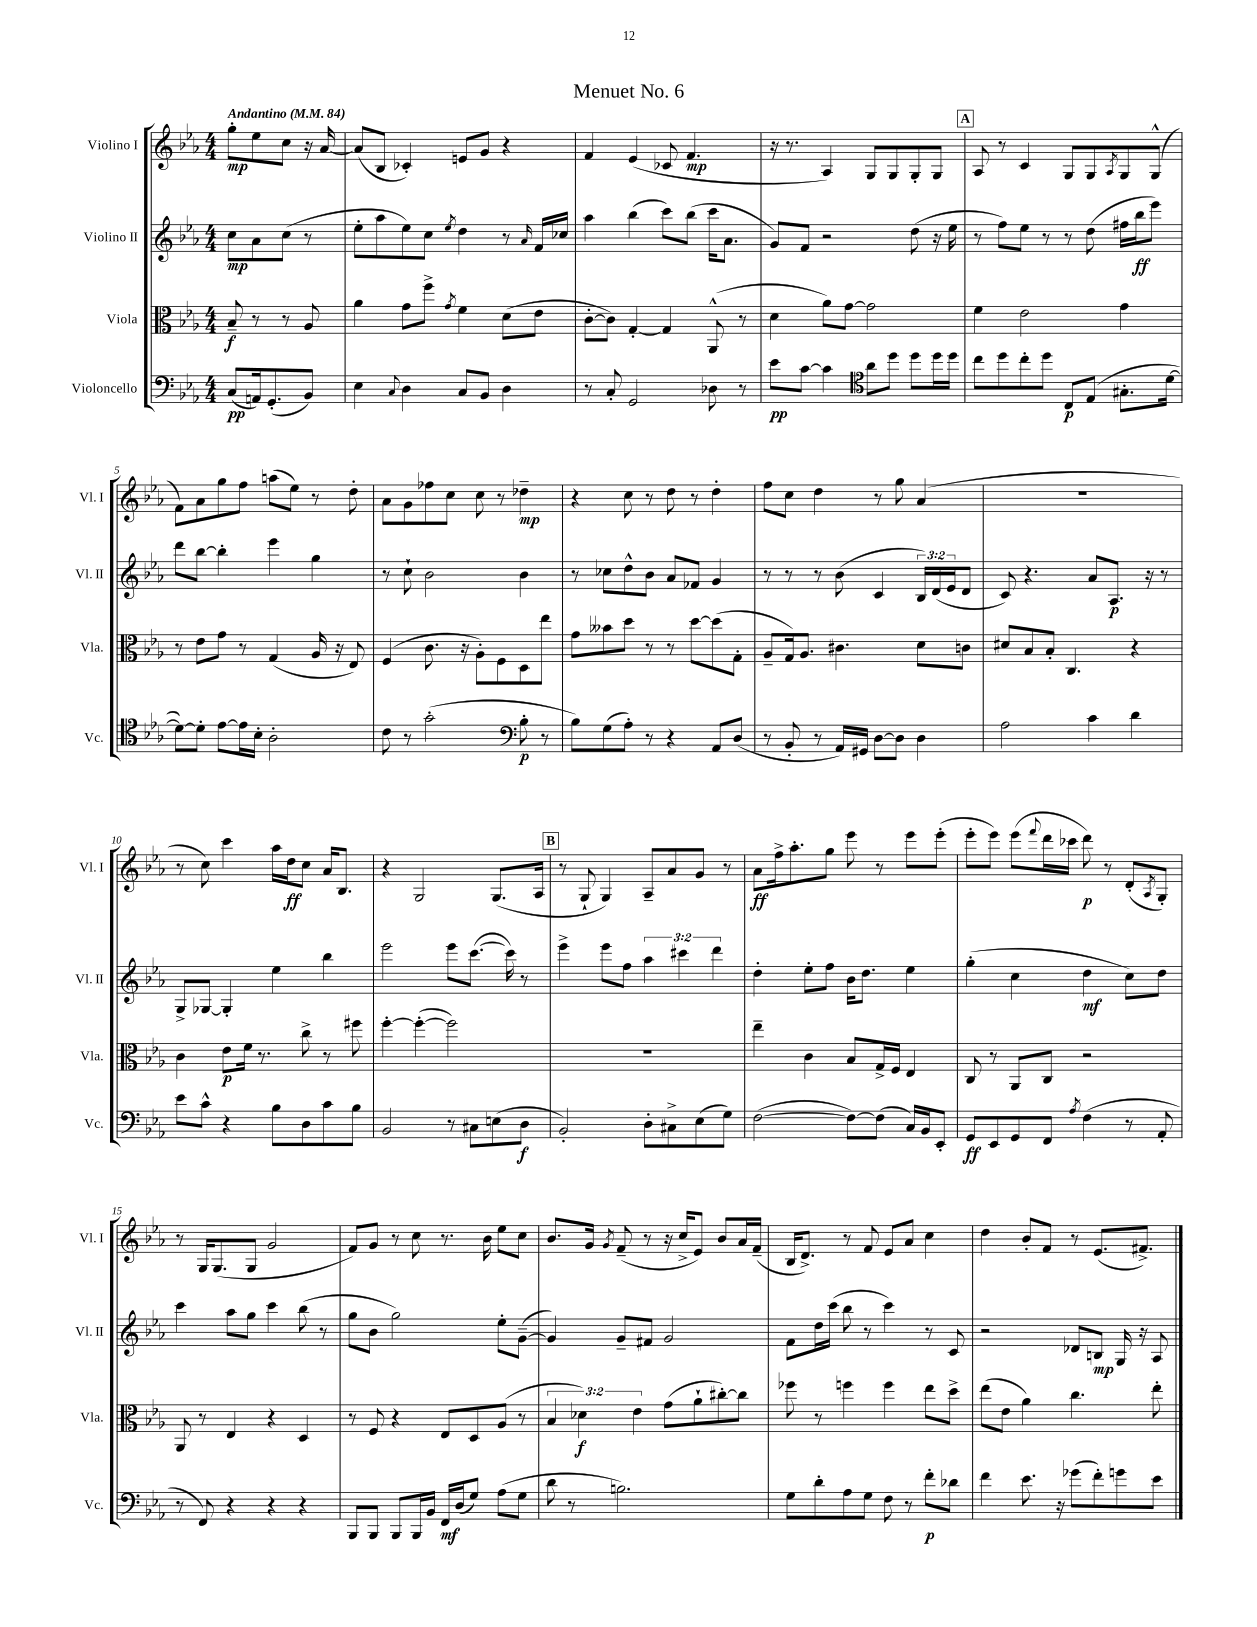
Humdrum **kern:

**kern	**dynam	**kern	**dynam	**kern	**dynam	**kern	**dynam
*part4	*part4	*part3	*part3	*part2	*part2	*part1	*part1
*staff4	*staff4	*staff3	*staff3	*staff2	*staff2	*staff1	*staff1
*I"Violoncello	*	*I"Viola	*	*I"Violino II	*	*I"Violino I	*
*I'Vc.	*	*I'Vla.	*	*I'Vl. II	*	*I'Vl. I	*
*clefF4	*	*clefC3	*	*clefG2	*	*clefG2	*
*k[b-e-a-]	*	*k[b-e-a-]	*	*k[b-e-a-]	*	*k[b-e-a-]	*
*M4/4	*	*M4/4	*	*M4/4	*	*M4/4	*
*MM84	*	*MM84	*	*MM84	*	*MM84	*
=	=	=	=	=	=	=	=
!	!	!	!	!	!	!LO:TX:a:B:t=Andantino	!
(8C/L	pp	8B-~/	f	8cc\L	mp	8gg'\L	mp
16AAn/k)	.	8r	.	8a-\	.	8ee-\	.
(8.GG'/	.	.	.	.	.	.	.
.	.	8r	.	(8cc\J	.	8cc\J	.
8BB-/J)	.	8A-/	.	8r	.	16r	.
.	.	.	.	.	.	[16a-/	.
=1	=1	=1	=1	=1	=1	=1	=1
4E-\	.	4a-\	.	8ee-'\L	.	(8a-/L]	.
.	.	.	.	8aa-\	.	8B-/J	.
8qqC/	.	.	.	.	.	.	.
4D\	.	8g\L	.	8ee-\)	.	4c-X'/)	.
.	.	8ff^\J	.	8cc\J	.	.	.
.	.	8qg/	.	8qee-/	.	.	.
8C/L	.	4f\	.	4dd\	.	8en/L	.
8BB-/J	.	.	.	.	.	8g/J	.
4D\	.	(8d\L	.	8r	.	4r	.
.	.	.	.	16qqa-/	.	.	.
.	.	8e-\J	.	16f/LL	.	.	.
.	.	.	.	16cc-X/JJ	.	.	.
=2	=2	=2	=2	=2	=2	=2	=2
8r	.	[8c'\L	.	4aa-\	.	4f/	.
8C'/	.	8c\J])	.	.	.	.	.
2GG/	.	[4G'/	.	(4bb-\	.	(4e-/	.
.	.	4G/]	.	8ccc\L)	.	8c-X/	.
.	.	.	.	(8bb-\J	.	4.f/	mp
8D-X\	.	(8AA-^^/	.	16ccc\KL	.	.	.
.	.	.	.	8.a-\J	.	.	.
8r	.	8r	.	.	.	.	.
=3	=3	=3	=3	=3	=3	=3	=3
8e-\L	pp	4d\	.	8g/L)	.	16r	.
.	.	.	.	.	.	8.r	.
[8c\J	.	.	.	8f/J	.	.	.
4c\]	.	8a-\L)	.	2r	.	4A-/)	.
.	.	[8g\J	.	.	.	.	.
*clefC4	*	*	*	*	*	*	*
8a-\L	.	2g\]	.	.	.	8G/L	.
8dd\J	.	.	.	.	.	8G/	.
8dd\L	.	.	.	(8dd\	.	8G'/	.
16dd\L	.	.	.	16r	.	8G/J	.
16dd\JJ	.	.	.	16ee-\	.	.	.
!!LO:REH:place=s1:t=A
=4	=4	=4	=4	=4	=4	=4	=4
8cc\L	.	4f\	.	8r	.	8A-/	.
8dd\	.	.	.	8ff\L)	.	8r	.
8cc'\	.	2e-\	.	8ee-\J	.	4c/	.
8dd\J	.	.	.	8r	.	.	.
8C/L	p	.	.	8r	.	8G/L	.
(8E-/J	.	.	.	(8dd\	.	8G/	.
.	.	.	.	.	.	8qA-/	.
8.G#X'\L	.	4g\	.	16ff#X\LL	.	8G/	.
.	.	.	.	16bb-\J	ff	.	.
.	.	.	.	8eee-\J)	.	(8G^^/J	.
[16d\Jk	.	.	.	.	.	.	.
!!LO:LB:g=z
=5	=5	=5	=5	=5	=5	=5	=5
8d\L_)	.	8r	.	8ddd\L	.	8f\L)	.
8d'\J]	.	8e-\L	.	[8bb-\J	.	8a-\	.
[8e-\L	.	8g\J	.	4bb-'\]	.	8gg\	.
16e-\L]	.	8r	.	.	.	8ff\J	.
16B-'\JJ	.	.	.	.	.	.	.
2A-'\	.	(4G/	.	4eee-\	.	(8aan\L	.
.	.	.	.	.	.	8ee-\J)	.
.	.	16A-/	.	4gg\	.	8r	.
.	.	16r	.	.	.	.	.
.	.	8E-/)	.	.	.	8dd'\	.
=6	=6	=6	=6	=6	=6	=6	=6
8c\	.	(4F/	.	8r	.	8a-\L	.
8r	.	.	.	8cc`\	.	8g\	.
(2g'\	.	8.c\	.	2b-\	.	8ff-X\	.
.	.	.	.	.	.	8cc\J	.
.	.	16r	.	.	.	.	.
.	.	8A-'\L)	.	.	.	8cc\	.
.	.	8F\	.	.	.	8r	.
*clefF4	*	*	*	*	*	*	*
8B-'\	p	8D\	.	4b-\	.	4dd-X~\	mp
8r	.	8ee-\J	.	.	.	.	.
=7	=7	=7	=7	=7	=7	=7	=7
8B-\L)	.	8g\L	.	8r	.	4r	.
(8G\	.	8b--X\	.	8cc-X\L	.	.	.
8A-'\J)	.	8dd\J	.	8dd^^\	.	8cc\	.
8r	.	8r	.	8b-\J	.	8r	.
4r	.	8r	.	8a-/L	.	8dd\	.
.	.	[8dd\L	.	8f-X/J	.	8r	.
8AA-/L	.	(8dd\]	.	4g/	.	4dd'\	.
(8D/J	.	8G'\J	.	.	.	.	.
=8	=8	=8	=8	=8	=8	=8	=8
8r	.	8A-~/L	.	8r	.	8ff\L	.
8BB-'/	.	16G/k)	.	8r	.	8cc\J	.
.	.	8.A-/J	.	.	.	.	.
8r	.	.	.	8r	.	4dd\	.
16AA-/LL)	.	4.c#X\	.	(8b-\	.	.	.
16GG#X/JJ	.	.	.	.	.	.	.
[8D\L	.	.	.	4c/	.	8r	.
8D\J]	.	.	.	.	.	8gg\	.
4D\	.	8d\L	.	24B-/LL)	.	(4a-/	.
.	.	.	.	(24d/	.	.	.
.	.	.	.	24e-/J	.	.	.
.	.	8cn\J	.	8d/J	.	.	.
=9	=9	=9	=9	=9	=9	=9	=9
2A-\	.	8d#X/L	.	8c/)	.	1r	.
.	.	8B-/	.	4.r	.	.	.
.	.	8B-'/J	.	.	.	.	.
.	.	4.C/	.	.	.	.	.
4c\	.	.	.	8a-/L	.	.	.
.	.	.	.	8.A-/J	p	.	.
4d\	.	4r	.	.	.	.	.
.	.	.	.	16r	.	.	.
.	.	.	.	8r	.	.	.
!!LO:LB:g=z
=10	=10	=10	=10	=10	=10	=10	=10
8e-\L	.	4c\	.	8G^/L	.	8r	.
8c^^\J	.	.	.	[8G-X/J	.	8cc\)	.
4r	.	8e-\L	p	4G-'/]	.	4ccc\	.
.	.	16f\Jk	.	.	.	.	.
.	.	8.r	.	.	.	.	.
8B-\L	.	.	.	4ee-\	.	16aa-\LL	.
.	.	.	.	.	.	16dd\J	ff
8D\	.	8cc^\	.	.	.	8cc\J	.
8c\	.	8r	.	4bb-\	.	16a-/KL	.
.	.	.	.	.	.	8.B-/J	.
8B-\J	.	8ff#X\	.	.	.	.	.
=11	=11	=11	=11	=11	=11	=11	=11
2BB-/	.	[4ff'\	.	2eee-\	.	4r	.
.	.	(4ff'\_	.	.	.	2G/	.
8r	.	2ff\])	.	8eee-\L	.	.	.
8C#X\L	.	.	.	([8.ccc\J	.	.	.
(8En\	.	.	.	.	.	(8.G/L	.
.	.	.	.	16ccc\])	.	.	.
8D\J	f	.	.	8r	.	.	.
.	.	.	.	.	.	16A-/Jk	.
!!LO:REH:place=s1:t=B
=12	=12	=12	=12	=12	=12	=12	=12
2BB-'/)	.	1r	.	4eee-^\	.	8r	.
.	.	.	.	.	.	8G`/	.
.	.	.	.	8eee-\L	.	4G/)	.
.	.	.	.	8ff\J	.	.	.
8D'\L	.	.	.	6aa-\	.	8A-~/L	.
8C#X^\	.	.	.	.	.	8a-/	.
.	.	.	.	6ccc#X\	.	.	.
(8E-\	.	.	.	.	.	8g/J	.
.	.	.	.	6ddd\	.	.	.
8G\J)	.	.	.	.	.	8r	.
=13	=13	=13	=13	=13	=13	=13	=13
([2F\	.	4ee-~\	.	4dd'\	.	8a-\L	ff
.	.	.	.	.	.	16ff^\k	.
.	.	.	.	.	.	8.aa-'\	.
.	.	4c\	.	8ee-'\L	.	.	.
.	.	.	.	8ff\J	.	8gg\J	.
8F\L_)	.	8B-/L	.	16b-\KL	.	8eee-\	.
.	.	.	.	8.dd\J	.	.	.
(8F\J]	.	16G^/L	.	.	.	8r	.
.	.	16F/JJ	.	.	.	.	.
16C/LL)	.	4E-/	.	4ee-\	.	8eee-\L	.
16BB-/J	.	.	.	.	.	.	.
8EE-'/J	.	.	.	.	.	(8eee-'\J	.
=14	=14	=14	=14	=14	=14	=14	=14
8GG/L	ff	8C/	.	(4gg'\	.	8eee-'\L	.
8EE-/	.	8r	.	.	.	8eee-\J)	.
8GG/	.	8AA-/L	.	4cc\	.	(8eee-\L	.
.	.	.	.	.	.	8qqfff/	.
8FF/J	.	8C/J	.	.	.	16ddd\L	.
.	.	.	.	.	.	16ccc-X\JJ	.
8qA-/	.	.	.	.	.	.	.
(4F\	.	2r	.	4dd\	mf	8ddd\)	p
.	.	.	.	.	.	8r	.
8r	.	.	.	8cc\L)	.	(8d'/L	.
.	.	.	.	.	.	8qA-/	.
8AA-'/	.	.	.	8dd\J	.	8G'/J)	.
!!LO:LB:g=z
=15	=15	=15	=15	=15	=15	=15	=15
8r	.	8AA-/	.	4ccc\	.	8r	.
8FF/)	.	8r	.	.	.	16G/KL	.
.	.	.	.	.	.	(8.G/	.
4r	.	4E-/	.	8aa-\L	.	.	.
.	.	.	.	8gg\J	.	8G/J	.
4r	.	4r	.	4ccc\	.	2g/	.
4r	.	4D/	.	(8bb-\	.	.	.
.	.	.	.	8r	.	.	.
=16	=16	=16	=16	=16	=16	=16	=16
8BBB-/L	.	8r	.	8gg\L	.	8f/L)	.
8BBB-/J	.	8F/	.	8b-\J	.	8g/J	.
8BBB-/L	.	4r	.	2gg\)	.	8r	.
16BBB-/L	.	.	.	.	.	8cc\	.
16BB-/JJ	.	.	.	.	.	.	.
16FF/LL	mf	8E-/L	.	.	.	8.r	.
(16D/J	.	.	.	.	.	.	.
8G/J)	.	8D/	.	.	.	.	.
.	.	.	.	.	.	16b-\	.
(8A-\L	.	(8A-/J	.	8ee-'\L	.	8ee-\L	.
8G\J	.	8r	.	([8g~\J	.	8cc\J	.
=17	=17	=17	=17	=17	=17	=17	=17
8d\	.	6B-/	.	4g/])	.	8.b-/L	.
8r	.	.	.	.	.	.	.
.	.	6d-X\)	f	.	.	.	.
.	.	.	.	.	.	16g/Jk	.
.	.	.	.	.	.	8qg/	.
2.Bn\)	.	.	.	8g~/L	.	(8f~/	.
.	.	6e-\	.	.	.	.	.
.	.	.	.	8f#X/J	.	8r	.
.	.	(8g\L	.	2g/	.	16r	.
.	.	.	.	.	.	16cc^/KL	.
.	.	8a-`\	.	.	.	8e-/J)	.
.	.	[8cc#X'\)	.	.	.	8b-/L	.
.	.	8cc#\J]	.	.	.	16a-/L	.
.	.	.	.	.	.	(16f~/JJ	.
=18	=18	=18	=18	=18	=18	=18	=18
8G\L	.	8ff-X\	.	8f\L	.	16B-/KL	.
.	.	.	.	.	.	8.d^/J)	.
8d'\	.	8r	.	16dd\L	.	.	.
.	.	.	.	(16ccc\JJ	.	.	.
8A-\	.	4ffn\	.	8bb-\	.	8r	.
8G\J	.	.	.	8r	.	8f/	.
8F\	.	4ff\	.	4ccc\)	.	8e-/L	.
8r	.	.	.	.	.	8a-/J	.
8f'\L	p	8ee-\L	.	8r	.	4cc\	.
8d-X\J	.	8dd^\J	.	8c/	.	.	.
=19	=19	=19	=19	=19	=19	=19	=19
4f\	.	(8ee-\L	.	2r	.	4dd\	.
.	.	8e-\J	.	.	.	.	.
8.e-\	.	4a-\)	.	.	.	8b-'/L	.
.	.	.	.	.	.	8f/J	.
16r	.	.	.	.	.	.	.
(8g-X\L	.	4.cc\	.	8d-X/L	.	8r	.
8f'\)	.	.	.	8Bn/J	mp	(8.e-/L	.
8gn\	.	.	.	16G/	.	.	.
.	.	.	.	16r	.	8.f#X^/J)	.
8e-\J	.	8ee-'\	.	8A-/	.	.	.
==	==	==	==	==	==	==	==
*-	*-	*-	*-	*-	*-	*-	*-
